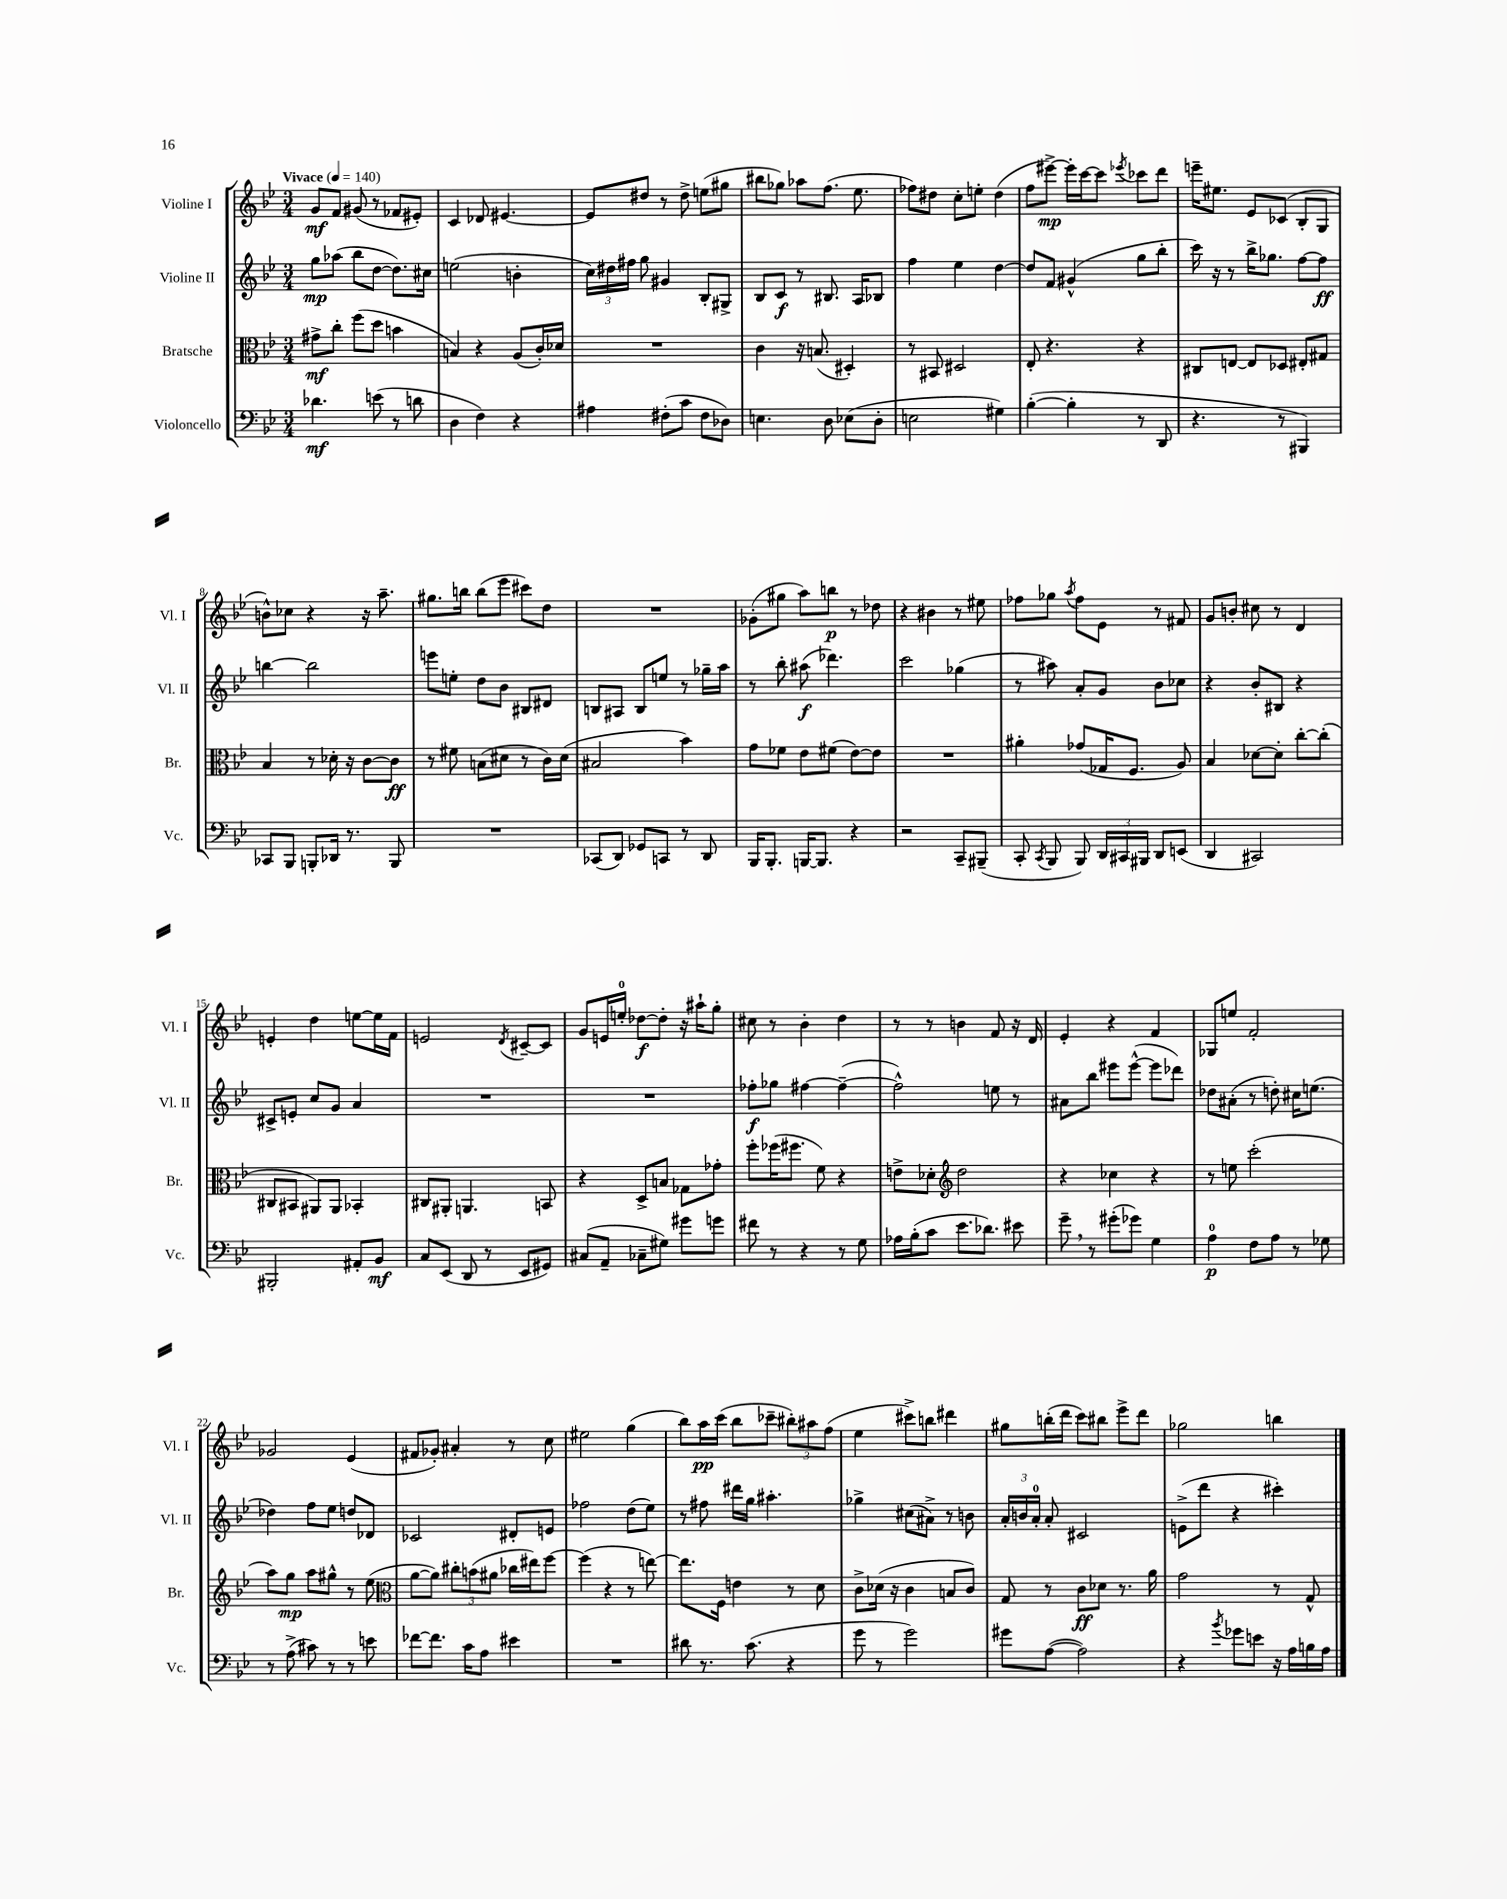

**kern	**kern	**kern	**kern
*staff4	*staff3	*staff2	*staff1
*clefF4	*clefC3	*clefG2	*clefG2
*k[b-e-]	*k[b-e-]	*k[b-e-]	*k[b-e-]
*M3/4	*M3/4	*M3/4	*M3/4
*MM140	*MM140	*MM140	*MM140
4.d-\	8g#^\L	8gg\L	8g/L
.	8cc'\J	(8aa-\J	8f/J
.	(8ff\L	8bb-\L	(8g#/
(8e\	8dd\J	[8dd\J	8r
8r	4b\	8.dd\]L)	8f-/L
8d\	.	.	8e#'/J)
.	.	16cc#\Jk	.
=	=	=	=
4D\	4B/)	(2ee\	4c/
4F\)	4r	.	8d-/
.	.	.	[4.e#/
4r	(8A/L	4b'\	.
.	16c'/L)	.	.
.	16d-/JJ	.	.
=	=	=	=
4A#\	2.r	24cc\LL)	8e#/]L
.	.	24dd#\	.
.	.	24ff#\JJ	.
.	.	8gg\	8dd#/J
(8F#'\L	.	4g#/	8r
8c\J	.	.	8dd#^\
8F#\L	.	8B-'/L	(8ee\L
8D-\J)	.	8G#^/J	8gg#\J
=	=	=	=
4.E\	4c\	8B-/L	8bb#\L
.	.	8c/J	8gg-\J)
.	16r	8r	8aa-\L
.	(8.B/	.	.
8D\	.	8.B#/	(8.ff\J
(8E-\L	4D#'/)	.	.
.	.	16A/LK	8.ee-\
8D'\J	.	8B-/J	.
=	=	=	=
2E\	8r	4ff\	8ff-\L)
.	8BB#/	.	8dd#\J
.	2D#/	4ee-\	8cc'\L
.	.	.	8ee'\J
4G#\)	.	[4dd\	(4dd#\
=	=	=	=
([4B-'\	8E-'/	8dd/]L	8ff\L
.	4.r	8f/J	[8eee#^\J)
4B-'\]	.	(4g#^^/	16eee#'\]LL
.	.	.	[16ccc\J
.	.	.	8ccc\]J
.	.	.	8qeee-/
8r	4r	8gg\L	8ccc-\L
8DD/	.	8bb-'\J	8ddd\J
=	=	=	=
4.r	8C#/L	16ccc\)	16eee~\LK
.	.	16r	8.ee#\J
.	[8E/J	8r	.
.	8E/]L	16bb-^\LK	8e-/L
.	.	8.gg-\J	.
8r	8D-/J	.	(8c-/J
4BBB#/)	8E#'/L	[8ff\L	8B-'/L
.	8G#/J	8ff\]J	8G/J
=	=	=	=
8CC-/L	4B-/	[4bb\	8b^^\L)
8BBB-/J	.	.	8cc-\J
8BBB'/L	8r	2bb\]	4r
16DD-/Jk	16d-'\	.	.
8.r	16r	.	.
.	[8c\L	.	16r
.	.	.	8.aa~\
8BBB/	8c\]J	.	.
=	=	=	=
2.r	8r	8eee\L	8.gg#\L
.	8f#\	8ee'\J	.
.	.	.	16bb\Jk
.	(8B\L	8dd\L	(8bb\L
.	8d#\J	8b-\J	8eee-\J
.	8r	8B#/L	8ccc#\L)
.	16c\LL)	8d#/J	8dd\J
.	(16d#\JJ	.	.
=	=	=	=
(8CC-/L	2B#/	8B/L	2.r
8DD/J)	.	8A#/J	.
8GG-/L	.	8B/L	.
8CC/J	.	8ee/J	.
8r	4b-\)	8r	.
8DD/	.	16gg-~\LL	.
.	.	16aa\JJ	.
=	=	=	=
16BBB-/LK	8g\L	8r	(8g-'\L
8.BBB-'/J	.	.	.
.	8f-\J	8bb-'\	8gg#\J
[16BBB/LK	8e-\L	(8aa#\	8aa\L)
8.BBB/]J	.	.	.
.	(8f#\J	4.ddd-\)	8bb\J
4r	[8e-\L)	.	8r
.	8e-\]J	.	8dd-\
=	=	=	=
2r	2.r	2ccc\	4r
.	.	.	4b#\
8CC~/L	.	(4gg-\	8r
(8BBB#~/J	.	.	8ee#\
=	=	=	=
8CC'/	4a#'\	8r	8ff-\L
8qCC/	.	.	.
8BBB-/	.	8aa#\)	8gg-\J
.	.	.	8qaa/
8BBB-/)	(8g-/L	8a'/L	8ff-\L
24DD/LL	16G-/K	8g/J	8e-\J
24CC#/	.	.	.
.	8.F/J	.	.
24BBB#/JJ	.	.	.
8DD/L	.	8b-\L	8r
(8EE/J	8A/)	8cc-\J	8f#/
=	=	=	=
4DD/	4B-/	4r	8g/L
.	.	.	8b'/J
2CC#/)	[8d-\L	8b-'/L	8cc#\
.	8d-'\]J	8B#/J	8r
.	[8cc'\L	4r	4d/
.	(8cc'\]J	.	.
=	=	=	=
2BBB#'/	8C#/L	8c#^/L	4e'/
.	8BB#/J	8e'/J	.
.	8AA#/L)	8cc/L	4dd\
.	8AA#/J	8g/J	.
8AA#'/L	4BB-'/	4a/	[8ee\L
8BB-/J	.	.	16ee\]L
.	.	.	16f\JJ
=	=	=	=
8C/L	8C#/L	2.r	2e/
(8EE-/J	8AA#'/J	.	.
8DD/	4.AA/	.	.
8r	.	.	.
.	.	.	8qd/
8EE-/L	.	.	[8c#~/L
8GG#/J)	8BB/	.	8c#/]J
=	=	=	=
(8C#/L	4r	2.r	8g/L
8AA~/J	.	.	16e/L
.	.	.	16ee'/JJ
8C-~\L	8D^/L	.	[8dd-\L
8G#\J)	8B/J	.	8dd-'\]J
8g#\L	8G-\L	.	16r
.	.	.	16aa#`\LK
8g\J	8g-'\J	.	8gg'\J
=	=	=	=
8f#\	8ff'\L	8ff-'\L	8cc#\
8r	(16ff-\K	8gg-\J	8r
.	8.ff#\J	.	.
4r	.	[4ff#\	4b-'\
.	8f\)	.	.
8r	4r	(4ff#~\_	4dd\
8G\	.	.	.
=	=	=	=
16A-\LL	8e^\L	2ff#^^\])	8r
(16B-'\J	.	.	.
8c\J	8d-'\J	.	8r
*	*clefG2	*	*
8.e-\L	2dd\	.	4b\
8.d-\J)	.	.	.
.	.	8ee\	8f/
8e#\	.	8r	16r
.	.	.	16d/
=	=	=	=
8g~\	4r	8a#\L	4e-'/
8r	.	8bb-\J	.
(8g#'\L	4cc-\	8eee#\L	4r
8g-\J)	.	([8eee#^^\J	.
4G\	4r	8eee#\]L	4f/
.	.	8ddd-\J)	.
=	=	=	=
4A\	8r	8dd-\L	8G-/L
.	8ee\	(8a#'\J	8ee/J
8F\L	(2ccc'\	8r	2f'/
8A\J	.	8dd'\)	.
8r	.	16cc#\LK	.
.	.	(8.ee\J	.
8G-\	.	.	.
=	=	=	=
8r	8aa\L)	4dd-\)	2g-/
(8A^\	8gg\J	.	.
8c#\)	8aa\L	8ff\L	.
8r	8gg#^^\J	8ee-\J	.
8r	8r	8dd/L	(4e-/
8e\	(8ee-\	8d-/J	.
=	=	=	=
*	*clefC3	*	*
[8f-\L	[8a\L	2c-/	8f#/L
8.f-\]J	8a\]J)	.	8g-'/J)
.	12cc#'\L	.	4a#'/
16c\LK	.	.	.
.	(12b\	.	.
8A\J	.	.	.
.	12a#\J	.	.
4e#\	16cc-\LL	8d#'/L	8r
.	16ee#\J)	.	.
.	[8ff\J	8e/J	8cc\
=	=	=	=
2.r	(4ff\]	2ff-\	2ee#\
.	4r	.	.
.	8r	(8dd\L	(4gg\
.	[8ee\)	8ee-\J)	.
=	=	=	=
8d#\	8.ee\]L	8r	8bb-\L)
8.r	.	8ff#\	16aa\L
.	16F\Jk	.	(16ccc\JJ
.	4e\	16ddd#\LL	8bb-\L
(8.c\	.	16gg\JJ	.
.	.	4.aa#'\	8ccc-~\J
4r	8r	.	12bb#'\L)
.	.	.	12aa#\
.	8d\	.	.
.	.	.	(12ff\J
=	=	=	=
8g\	8c^\L	4gg-^\	4ee-\
8r	(16d-\Jk	.	.
.	16r	.	.
2g\)	4c\	(8cc#\L	8ccc#^\L)
.	.	8a#^\J)	8bb\J
.	8B/L	8r	4ddd#\
.	8c/J)	8b\	.
=	=	=	=
8g#\L	8G/	24a'/LL	8gg#\L
.	.	24b/	.
.	.	24a'/JJ	.
([8A\J	8r	8a'/	(16bb'\L
.	.	.	16ddd\JJ
2A\])	8c\L	2c#/	8ccc\L)
.	8d-\J	.	8bb#\J
.	8.r	.	8eee-^\L
.	.	.	8ddd\J
.	16a\	.	.
=	=	=	=
4r	2g\	(8e^\L	2gg-\
.	.	8ddd\J	.
8qb-/	.	.	.
8g-\L	.	4r	.
8e\J	.	.	.
16r	8r	4ccc#'\)	4bb\
16A\LL	.	.	.
16B\	8G^^/	.	.
16A\JJ	.	.	.
==	==	==	==
*-	*-	*-	*-
